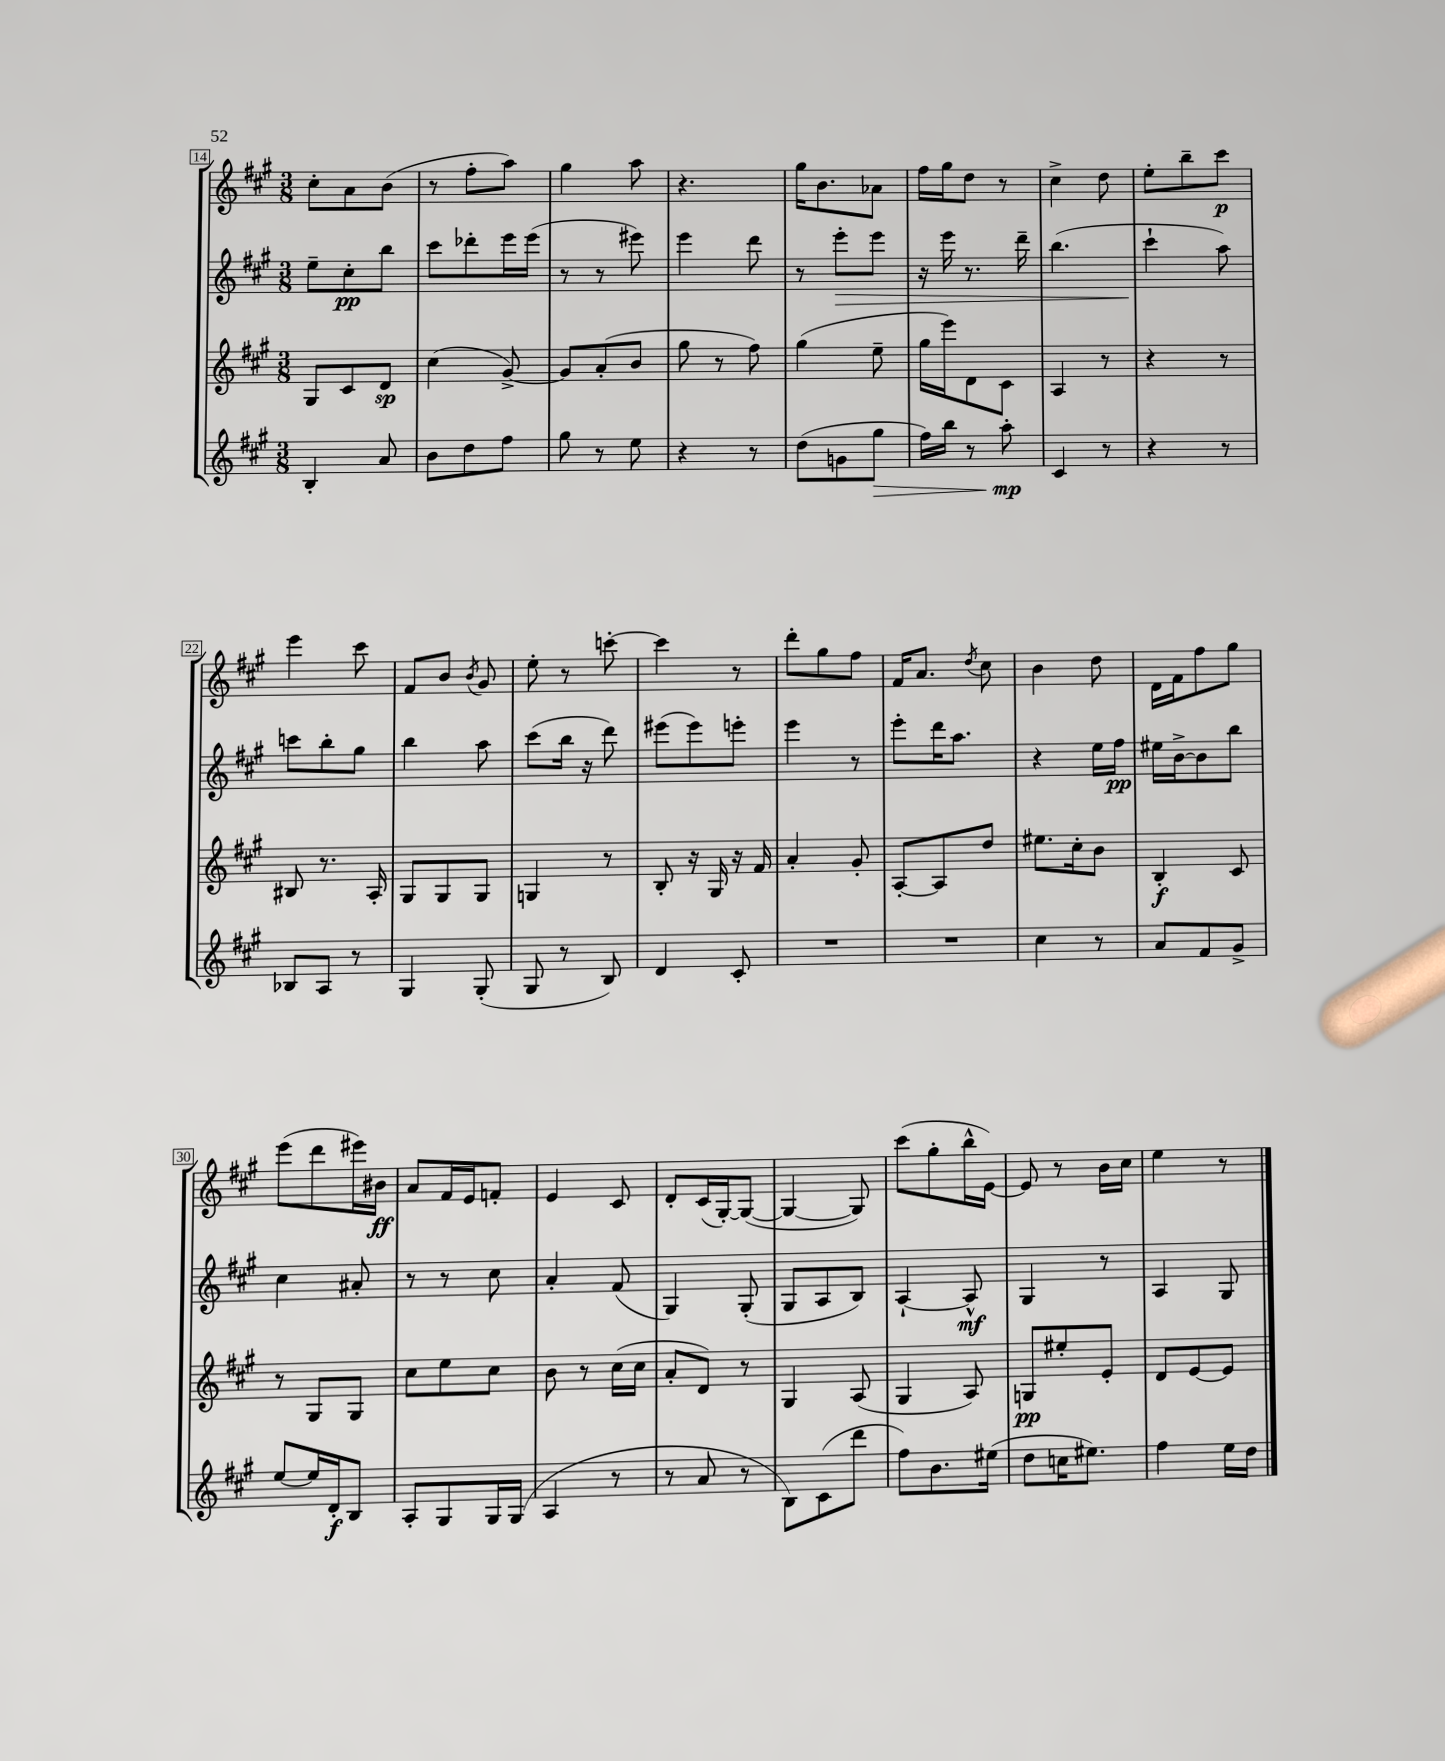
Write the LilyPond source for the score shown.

<<
\new StaffGroup <<
\new Staff = "s0" {
    \clef treble \key a \major \numericTimeSignature \time 3/8
    \autoBeamOff cis''8[-. a'8 b'8]( |
    r8 fis''8[-. a''8]) |
    gis''4 a''8 |
    r4. |
    gis''16[ b'8. aes'8] |
    fis''16[ gis''16 d''8] r8 |
    cis''4-> d''8 |
    e''8[-. b''8-- cis'''8]\p |
    e'''4 cis'''8 |
    fis'8[ b'8] \acciaccatura { b'8 } gis'8 |
    e''8-. r8 c'''8~-. |
    c'''4 r8 |
    d'''8[-. gis''8 fis''8] |
    fis'16[ a'8.] \acciaccatura { d''8 } cis''8 |
    b'4 d''8 |
    d'16[ fis'16 fis''8 gis''8] |
    e'''8[( d'''8 eis'''16) bis'16]\ff |
    a'8[ fis'16 e'16 f'8]-. |
    e'4 cis'8 |
    d'8[-. cis'16( gis16~-.) gis8]~( |
    gis4~ gis8) |
    cis'''8[( gis''8-. b''16-^ e'16]~) |
    e'8 r8 b'16[ cis''16] |
    e''4 r8 \bar "|." |
}
\new Staff = "s1" {
    \clef treble \key a \major \numericTimeSignature \time 3/8
    \autoBeamOff e''8[-- cis''8-.\pp b''8] |
    cis'''8[ des'''8-. e'''16 e'''16]( |
    r8 r8 eis'''8) |
    e'''4 d'''8 |
    r8 e'''8[-.\> e'''8] |
    r16 e'''16 r8. d'''16-- |
    b''4.( |
    cis'''4-!\! a''8) |
    c'''8[ b''8-. gis''8] |
    b''4 a''8 |
    cis'''8[( b''16] r16 d'''8) |
    eis'''8[( eis'''8) e'''8]-. |
    e'''4 r8 |
    e'''8[-. d'''16 a''8.] |
    r4 e''16[ fis''16]\pp |
    eis''16[ b'16~-> b'8 b''8] |
    cis''4 ais'8-. |
    r8 r8 cis''8 |
    a'4-. fis'8( |
    gis4) gis8-.( |
    gis8[ a8 b8]) |
    a4~-! a8-^\mf |
    gis4 r8 |
    a4 gis8 \bar "|." |
}
\new Staff = "s2" {
    \clef treble \key a \major \numericTimeSignature \time 3/8
    \autoBeamOff gis8[ cis'8 d'8]\sp |
    cis''4( gis'8~->) |
    gis'8[ a'8-.( b'8] |
    gis''8 r8 fis''8) |
    gis''4( e''8-- |
    gis''16[ e'''16) d'8 cis'8] |
    a4 r8 |
    r4 r8 |
    bis8 r8. a16-. |
    gis8[ gis8 gis8] |
    g4 r8 |
    b8-. r16 gis16 r16 fis'16 |
    a'4-. gis'8-. |
    a8[~-. a8 d''8] |
    eis''8.[ cis''16-. b'8] |
    b4-.\f cis'8 |
    r8 gis8[ gis8] |
    cis''8[ e''8 cis''8] |
    b'8 r8 cis''16[( cis''16] |
    a'8[-. d'8]) r8 |
    gis4 a8( |
    gis4 a8) |
    g8[\pp eis''8-. e'8]-. |
    d'8[ e'8~ e'8] \bar "|." |
}
\new Staff = "s3" {
    \clef treble \key a \major \numericTimeSignature \time 3/8
    \autoBeamOff b4-. a'8 |
    b'8[ d''8 fis''8] |
    gis''8 r8 e''8 |
    r4 r8 |
    d''8[( g'8 gis''8]\> |
    fis''16[) b''16] r8 a''8-.\mp\! |
    cis'4 r8 |
    r4 r8 |
    bes8[ a8] r8 |
    gis4 gis8-.( |
    gis8 r8 b8) |
    d'4 cis'8-. |
    R4. |
    R4. |
    cis''4 r8 |
    a'8[ fis'8 gis'8]-> |
    e''8[~ e''16 d'16-.\f b8] |
    a8[-. gis8 gis16 gis16]( |
    a4 r8 |
    r8 a'8 r8 |
    b8[) cis'8( d'''8] |
    fis''8[) b'8. eis''16]( |
    d''8[ c''16 eis''8.]) |
    fis''4 e''16[ d''16] \bar "|." |
}
>>
>>
\layout { \context { \Score currentBarNumber = #14 \override BarNumber.stencil = #(make-stencil-boxer 0.1 0.3 ly:text-interface::print) } }
